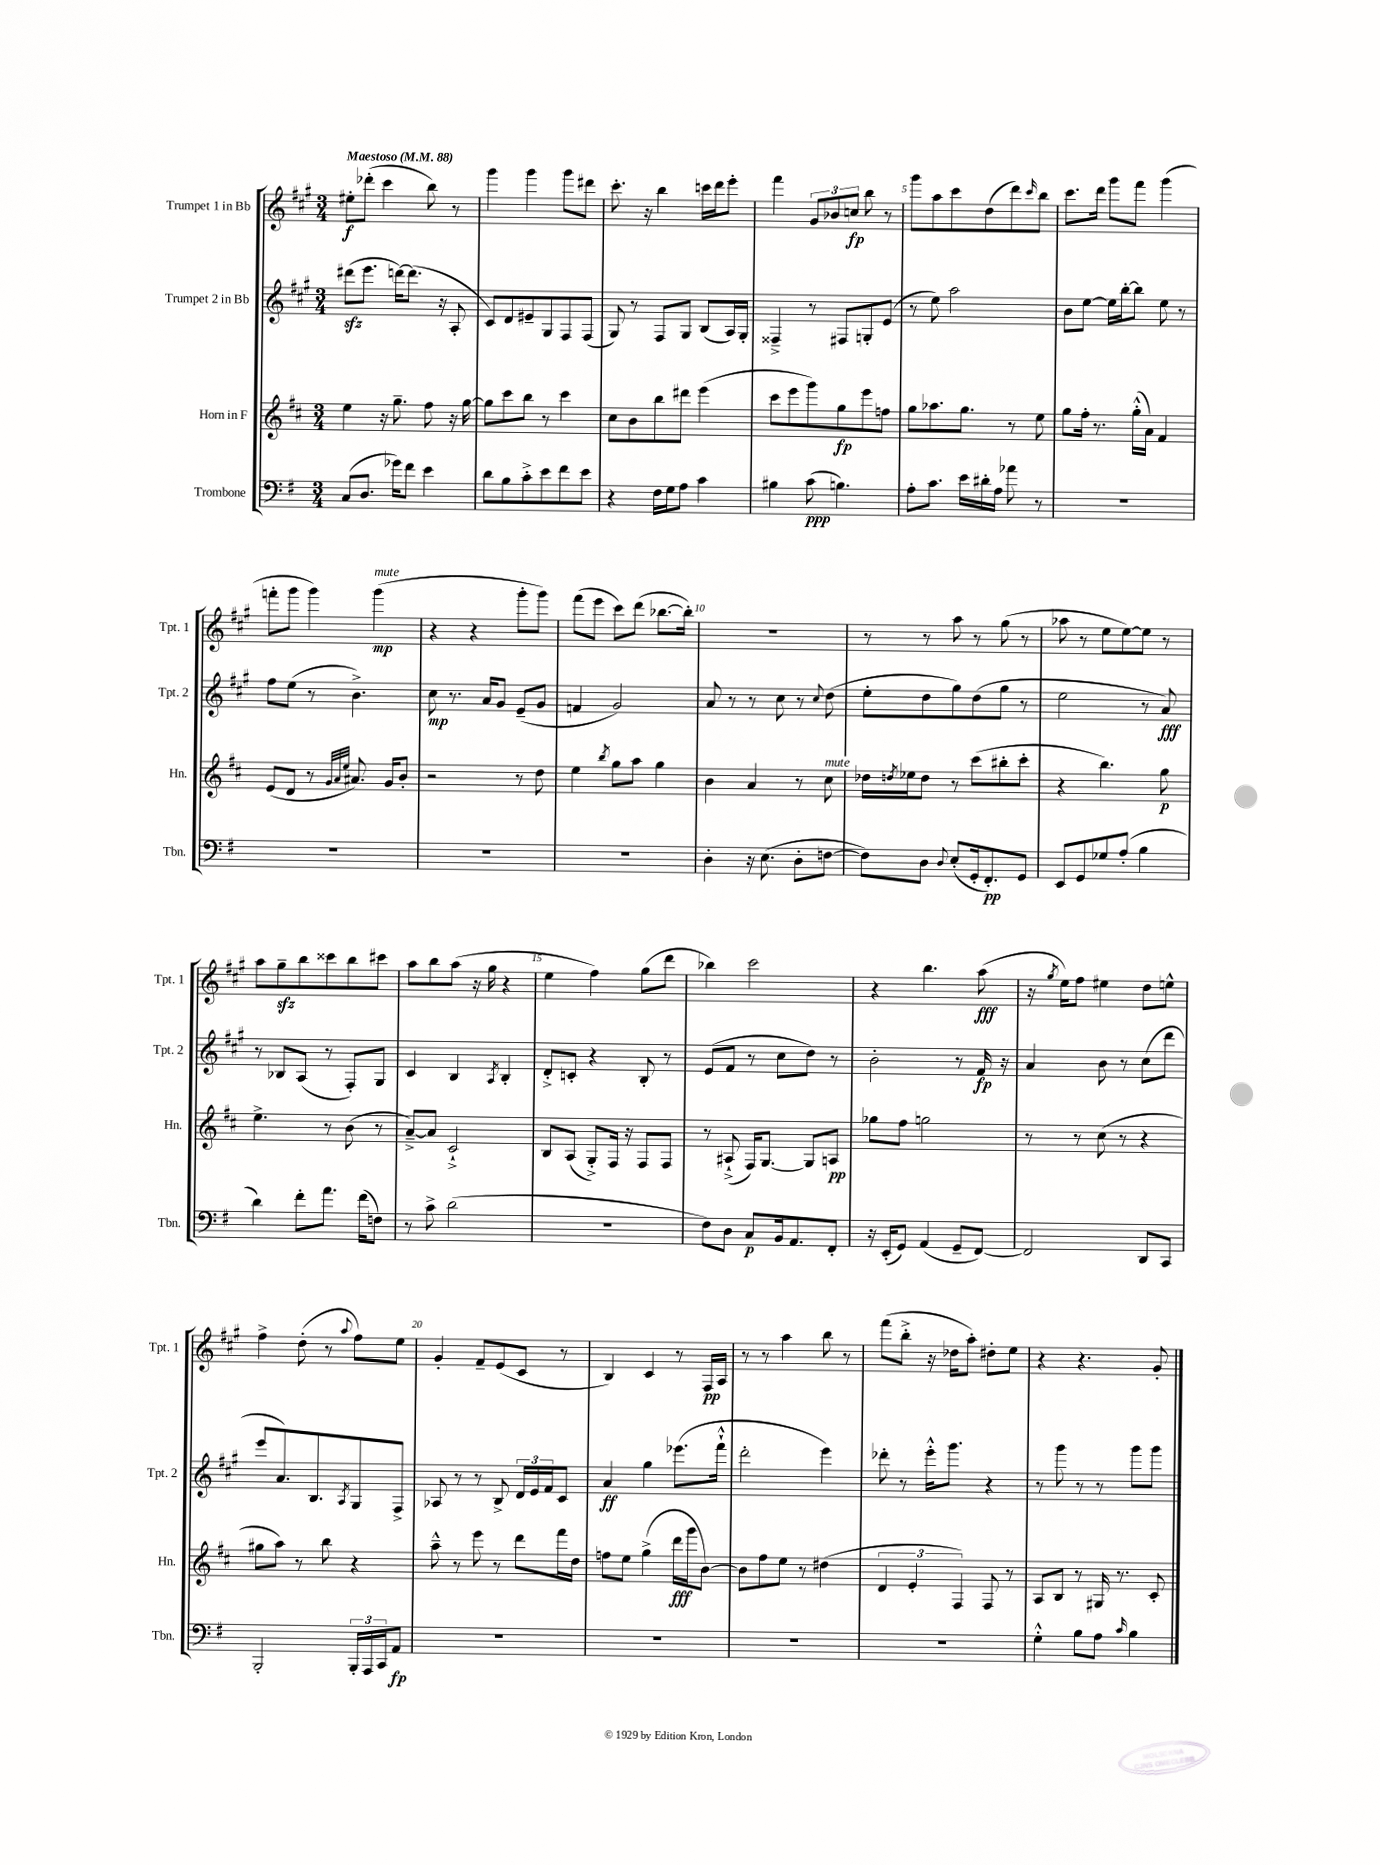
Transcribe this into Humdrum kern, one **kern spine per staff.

**kern	**dynam	**kern	**dynam	**kern	**dynam	**kern	**dynam
*part4	*part4	*part3	*part3	*part2	*part2	*part1	*part1
*staff4	*staff4	*staff3	*staff3	*staff2	*staff2	*staff1	*staff1
*I"Trombone	*	*I"Horn in F	*	*I"Trumpet 2 in Bb	*	*I"Trumpet 1 in Bb	*
*I'Tbn.	*	*I'Hn.	*	*I'Tpt. 2	*	*I'Tpt. 1	*
*clefF4	*	*clefG2	*	*clefG2	*	*clefG2	*
*k[f#]	*	*k[f#c#]	*	*k[f#c#g#]	*	*k[f#c#g#]	*
*M3/4	*	*M3/4	*	*M3/4	*	*M3/4	*
*MM88	*	*MM88	*	*MM88	*	*MM88	*
=1	=1	=1	=1	=1	=1	=1	=1
!	!	!	!	!	!	!LO:TX:a:B:t=Maestoso	!
(8C/L	.	4ee\	.	(8ddd#Xzz\L	.	8ee#X'\L	f
8.D/J	.	.	.	8.eee\J	.	(8ddd-X'\J	.
.	.	16r	.	.	.	4ccc#\	.
16g-X\KL)	.	8.gg~\	.	[16dddn\KL)	.	.	.
8f#\J	.	.	.	(8.ddd\J]	.	.	.
4e\	.	8ff#\	.	.	.	8bb\)	.
.	.	.	.	16r	.	.	.
.	.	16r	.	8A'/	.	8r	.
.	.	[16gg\	.	.	.	.	.
=2	=2	=2	=2	=2	=2	=2	=2
8d\L	.	8gg\L]	.	8c#/L)	.	4ggg#\	.
8B\	.	8ccc#\	.	8d/	.	.	.
8c'^\	.	8bb\J	.	8e#X~/	.	4ggg#\	.
8e\	.	8r	.	8G#/	.	.	.
8f#\	.	4ccc#\	.	8F#/	.	8ggg#\L	.
8e\J	.	.	.	(8F#/J	.	8ddd#X\J	.
=3	=3	=3	=3	=3	=3	=3	=3
4r	.	8cc#\L	.	8G#/)	.	8.ccc#'\	.
.	.	8b\	.	8r	.	.	.
.	.	.	.	.	.	16r	.
16F#\LL	.	8bb\	.	8F#/L	.	4bb\	.
16G\J	.	.	.	.	.	.	.
8A\J	.	8ddd#X\J	.	8G#/J	.	.	.
4c\	.	(4eee\	.	(8B/L	.	16cccn\LL	.
.	.	.	.	.	.	16ddd\J	.
.	.	.	.	16A/L)	.	8eee'\J	.
.	.	.	.	16G#'/JJ	.	.	.
=4	=4	=4	=4	=4	=4	=4	=4
4B#X\	.	8ccc#\L	.	4F##X~^/	.	4fff#\	.
.	.	8eee\	.	.	.	.	.
(8c\	ppp	8ggg\)	.	8r	.	12g#/L	.
.	.	.	.	.	.	12b-X/	.
4.Bn\)	.	8gg\	fp	8F#X/L	.	.	.
.	.	.	.	.	.	12ccn/J	fp
.	.	8eee\	.	8Gn'/	.	8bb\	.
.	.	8ffn\J	.	(8e/J	.	8r	.
=5	=5	=5	=5	=5	=5	=5	=5
8A'\L	.	8gg\L	.	8r	.	8ggg#\L	.
8.c\J	.	8.aa-X\	.	8ee\)	.	8aa\	.
.	.	.	.	2aa\	.	8ccc#\	.
16e\LL	.	8.gg\J	.	.	.	.	.
16d#X'\	.	.	.	.	.	(8dd\	.
16A\JJ	.	.	.	.	.	.	.
8a-X\	.	8r	.	.	.	8ddd\)	.
.	.	.	.	.	.	16qqccc#/	.
8r	.	8ee\	.	.	.	8bb\J	.
=6	=6	=6	=6	=6	=6	=6	=6
2.r	.	8gg\L	.	8b\L	.	8.ccc#\L	.
.	.	16ff#'\Jk	.	[8ee\J	.	.	.
.	.	8.r	.	.	.	16ddd\Jk	.
.	.	.	.	16ee\LL]	.	8ggg#\L	.
.	.	.	.	[16bb'\J	.	.	.
.	.	(16gg'^^\LL	.	8bb\J]	.	8fff#\J	.
.	.	16a\JJ)	.	.	.	.	.
.	.	4f#/	.	8ee\	.	(4ggg#\	.
.	.	.	.	8r	.	.	.
!!LO:LB:g=z
=7	=7	=7	=7	=7	=7	=7	=7
2.r	.	(8e/L	.	8ff#\L	.	8fffn'\L	.
.	.	8d/J	.	(8ee\J	.	8ggg#\J	.
.	.	8r	.	8r	.	4ggg#\)	.
.	.	32qqg/LLL	.	.	.	.	.
.	.	32qqa/	.	.	.	.	.
.	.	32qqee/JJJ	.	.	.	.	.
.	.	8.a#X/)	.	4.b^\)	.	.	.
!	!	!	!	!	!	!LO:TX:a:i:t=mute	!
.	.	.	.	.	.	(4ggg#\	mp
.	.	16g/KL	.	.	.	.	.
.	.	8b'/J	.	.	.	.	.
=8	=8	=8	=8	=8	=8	=8	=8
2.r	.	2r	.	8cc#\	mp	4r	.
.	.	.	.	8.r	.	.	.
.	.	.	.	.	.	4r	.
.	.	.	.	16a/KL	.	.	.
.	.	.	.	8g#/J	.	.	.
.	.	8r	.	(8e~/L	.	8ggg#'\L	.
.	.	8dd\	.	8g#/J	.	8ggg#\J)	.
=9	=9	=9	=9	=9	=9	=9	=9
2.r	.	4ee\	.	4fn/	.	(8fff#\L	.
.	.	.	.	.	.	8eee\J	.
.	.	8qbb/	.	.	.	.	.
.	.	8gg\L	.	2g#/)	.	8ccc#\L)	.
.	.	8aa\J	.	.	.	(8ddd\J	.
.	.	4gg\	.	.	.	[8.bb-X\L	.
.	.	.	.	.	.	16bb-'\Jk])	.
=10	=10	=10	=10	=10	=10	=10	=10
4D'\	.	4b\	.	8a/	.	2.r	.
.	.	.	.	8r	.	.	.
16r	.	4a/	.	8r	.	.	.
(8.E\	.	.	.	.	.	.	.
.	.	.	.	8cc#\	.	.	.
8D'\L	.	8r	.	8r	.	.	.
.	.	.	.	8qqcc#/	.	.	.
!	!	!LO:TX:a:i:t=mute	!	!	!	!	!
[8Fn\J	.	8cc#\	.	(8dd\	.	.	.
=11	=11	=11	=11	=11	=11	=11	=11
8F\L])	.	16dd-X\LL	.	8ee'\L	.	8r	.
.	.	8qddn/	.	.	.	.	.
.	.	16ee-X\J	.	.	.	.	.
8D\J	.	8dd\J	.	8dd\	.	8r	.
8qqD/	.	.	.	.	.	.	.
(8E'/L	.	8r	.	8gg#\)	.	8aa\	.
16GG'/k	.	(8ccc#\L	.	(8dd\	.	8r	.
8.FF#'/)	pp	.	.	.	.	.	.
.	.	8bb#X'\	.	8gg#\J	.	(8gg#\	.
8GG/J	.	8ccc#'\J	.	8r	.	8r	.
=12	=12	=12	=12	=12	=12	=12	=12
8EE/L	.	4r	.	2ee\	.	8aa-X\	.
8GG/	.	.	.	.	.	8r	.
8G-X/	.	4.bb\)	.	.	.	8ee\L	.
(8A'/J	.	.	.	.	.	[8ee\)	.
4B\	.	.	.	8r	.	8ee\J]	.
.	.	8gg\	p	8a/)	fff	8r	.
!!LO:LB:g=z
=13	=13	=13	=13	=13	=13	=13	=13
4d\)	.	4.ee^\	.	8r	.	8aa\L	.
.	.	.	.	8B-X/L	.	8gg#zz~\	.
8f#'\L	.	.	.	(8A/J	.	8bb\	.
8.a\J	.	8r	.	8r	.	8ccc##X\	.
.	.	(8b\	.	8F#'/L)	.	8bb\	.
(16f#\KL	.	.	.	.	.	.	.
8Fn\J)	.	8r	.	8G#/J	.	8ccc#X\J	.
=14	=14	=14	=14	=14	=14	=14	=14
8r	.	[8a~^/L)	.	4c#/	.	8aa\L	.
8c^\	.	8a/J]	.	.	.	8bb\	.
(2d\	.	2c#`^/	.	4B/	.	(8aa\J	.
.	.	.	.	.	.	16r	.
.	.	.	.	.	.	16gg#\	.
.	.	.	.	8qA/	.	.	.
.	.	.	.	4B'/	.	4r	.
=15	=15	=15	=15	=15	=15	=15	=15
2.r	.	8B/L	.	8d'^/L	.	4ee\	.
.	.	(8A/J	.	8cn'/J	.	.	.
.	.	8G'^/L)	.	4r	.	4ff#\)	.
.	.	16F#/Jk	.	.	.	.	.
.	.	16r	.	.	.	.	.
.	.	8F#/L	.	8B'/	.	(8gg#\L	.
.	.	8F#/J	.	8r	.	8ddd\J	.
=16	=16	=16	=16	=16	=16	=16	=16
8F#\L)	.	8r	.	(8e/L	.	4bb-X\)	.
8D\J	.	(8A#X`^/	.	8f#/J	.	.	.
8C/L	p	16F#/KL)	.	8r	.	2ccc#\	.
.	.	[8.G/J	.	.	.	.	.
16BB/k	.	.	.	8cc#\L	.	.	.
8.AA/	.	.	.	.	.	.	.
.	.	8G/L]	.	8dd\J)	.	.	.
8FF#'/J	.	8An/J	pp	8r	.	.	.
=17	=17	=17	=17	=17	=17	=17	=17
16r	.	8gg-X\L	.	2b'\	.	4r	.
(16EE'/KL	.	.	.	.	.	.	.
8GG/J)	.	8ff#\J	.	.	.	.	.
(4AA/	.	2ggn\	.	.	.	4.bb\	.
8GG~/L	.	.	.	8r	.	.	.
[8FF#/J)	.	.	.	16f#/	fp	(8aa\	fff
.	.	.	.	16r	.	.	.
=18	=18	=18	=18	=18	=18	=18	=18
2FF#/]	.	8r	.	4a/	.	16r	.
.	.	.	.	.	.	8qgg#/	.
.	.	.	.	.	.	16ee\KL)	.
.	.	8r	.	.	.	8ff#\J	.
.	.	(8cc#\	.	8b\	.	4ee#X\	.
.	.	8r	.	8r	.	.	.
8DD/L	.	4r	.	(8cc#\L	.	8dd\L	.
8CC/J	.	.	.	8ddd\J	.	8een^^\J	.
!!LO:LB:g=z
=19	=19	=19	=19	=19	=19	=19	=19
2BBB'/	.	8gg#X\L	.	8eee/L	.	4ff#^\	.
.	.	8aa\J)	.	8.a/)	.	.	.
.	.	8r	.	.	.	(8dd'\	.
.	.	.	.	8.B/	.	.	.
.	.	8bb\	.	.	.	8r	.
.	.	.	.	8qA/	.	8qqaa/	.
24BBB'/LL	.	4r	.	8G#/	.	8ff#\L)	.
24AAA/	.	.	.	.	.	.	.
24CC/J	.	.	.	.	.	.	.
8AA/J	fp	.	.	8F#^/J	.	8ee\J	.
=20	=20	=20	=20	=20	=20	=20	=20
2.r	.	8aa~^^\	.	8A-X/	.	4g#'/	.
.	.	8r	.	8r	.	.	.
.	.	8eee\	.	8r	.	8f#~/L	.
.	.	8r	.	8B^/	.	(8e/	.
.	.	8ddd\L	.	24d/LL	.	8c#/J	.
.	.	.	.	24e/	.	.	.
.	.	.	.	24f#/J	.	.	.
.	.	16fff#\L	.	8c#/J	.	8r	.
.	.	16dd\JJ	.	.	.	.	.
=21	=21	=21	=21	=21	=21	=21	=21
2.r	.	8ffn\L	.	4a/	ff	4B/)	.
.	.	8ee\J	.	.	.	.	.
.	.	(4gg^\	.	4gg#\	.	4c#/	.
.	.	16ddd\LL	fff	(8.eee-X\L	.	8r	.
.	.	16ggg\J	.	.	.	.	.
.	.	[8b\J)	.	.	.	16F#/LL	pp
.	.	.	.	16fff#`^^\Jk	.	16A/JJ	.
=22	=22	=22	=22	=22	=22	=22	=22
2.r	.	8b\L]	.	2ddd'\	.	8r	.
.	.	8ff#\	.	.	.	8r	.
.	.	8ee\J	.	.	.	4aa\	.
.	.	8r	.	.	.	.	.
.	.	(4dd#X\	.	4eee\)	.	8bb\	.
.	.	.	.	.	.	8r	.
=23	=23	=23	=23	=23	=23	=23	=23
2.r	.	6d/	.	8ddd-X'\	.	(8fff#\L	.
.	.	.	.	8r	.	8bb'^\J	.
.	.	6e'/	.	.	.	.	.
.	.	.	.	16eee'^^\KL	.	16r	.
.	.	.	.	8.ggg#\J	.	16dd-X\KL	.
.	.	6F#/)	.	.	.	.	.
.	.	.	.	.	.	8aa'\J)	.
.	.	8F#/	.	4r	.	8dd#X'\L	.
.	.	8r	.	.	.	8ee\J	.
=24	=24	=24	=24	=24	=24	=24	=24
4G'^^\	.	8A/L	.	8r	.	4r	.
.	.	8B/J	.	8ggg#\	.	.	.
8B\L	.	8r	.	8r	.	4.r	.
8A\J	.	16G#X/	.	8r	.	.	.
.	.	8.r	.	.	.	.	.
16qqc/	.	.	.	.	.	.	.
4B\	.	.	.	8ggg#\L	.	.	.
.	.	8c#'/	.	8ggg#\J	.	8g#'/	.
==	==	==	==	==	==	==	==
*-	*-	*-	*-	*-	*-	*-	*-
